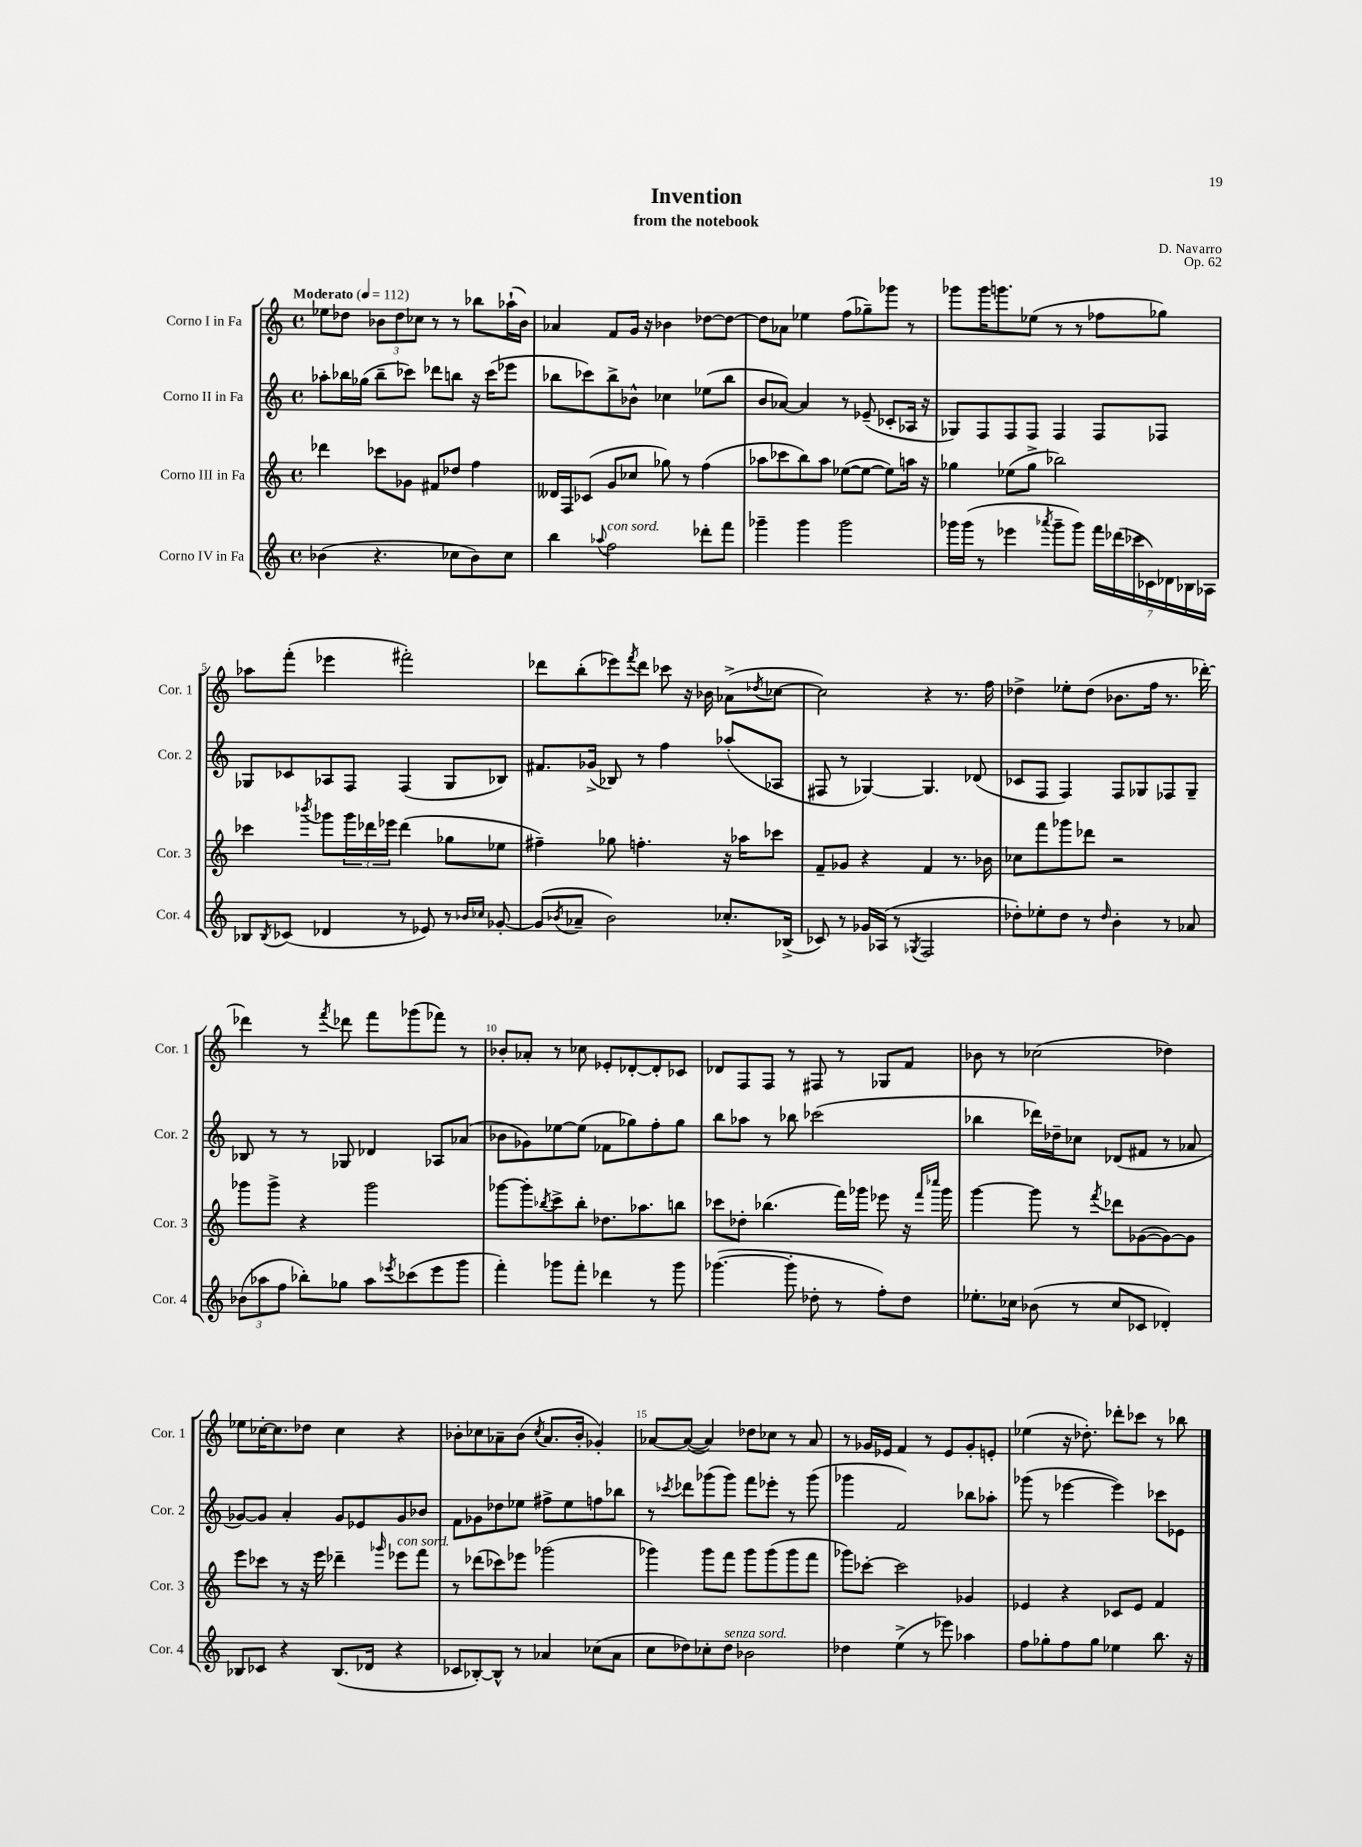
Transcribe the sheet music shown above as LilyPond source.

\header { title = "Invention" composer = "D. Navarro" subtitle = "from the notebook" opus = "Op. 62" }
<<
\new StaffGroup <<
\new Staff = "s0" \with { instrumentName = "Corno I in Fa" shortInstrumentName = "Cor. 1" } {
    \clef treble \key c \major \defaultTimeSignature \time 4/4 \tempo "Moderato" 4 = 112
    ees''8 des''8 \tuplet 3/2 { bes'8 des''8 ces''8 } r8 r8 bes''8 aes''16-!( bes'16) |
    aes'4 f'8 g'16 r16 bes'4 des''8~ des''8~ |
    des''8 aes'8 ees''4 f''8( ges''8--) ges'''8 r8 |
    ges'''8 ges'''16 g'''8. ees''8( r8 r8 fes''8 ges''8) |
    aes''8 f'''8-.( ees'''4 fis'''2-.) |
    des'''8 b''8-.( ees'''8) \acciaccatura { f'''8 } des'''8 ces'''8 r16 bes'16 aes'8->( \acciaccatura { des''8 } ces''8~ |
    ces''2) r4 r8. f''16 |
    des''4-> ees''8-. des''8( bes'8. f''16 r8. des'''16~-.) |
    des'''4 r8 \acciaccatura { f'''8 } des'''8 f'''8 ges'''8( fes'''8) r8 |
    bes'8-. aes'8-. r8 ces''8 ees'8-. des'8~-. des'8-. ces'8 |
    des'8 f8 f8 r8 fis8 r8 ges8 f'8 |
    bes'8 r8 ces''2( des''4) |
    ees''8 ces''16~-. ces''8. des''8 ces''4 r4 |
    bes'8-. ces''8 aes'8-- bes'8( \acciaccatura { ces''8 } aes'8. bes'16-. ges'4-.) |
    aes'8~ aes'8~( aes'4) des''8 ces''8 r8 aes'8 |
    r8 ges'16 ees'16 f'4 r8 ees'8 ges'8-. e'8-. |
    ees''4( r16 des''8.-.) des'''8-. ces'''8 r8 bes''8 \bar "|." |
}
\new Staff = "s1" \with { instrumentName = "Corno II in Fa" shortInstrumentName = "Cor. 2" } {
    \clef treble \key c \major \defaultTimeSignature \time 4/4
    aes''8-. bes''16 ges''16( bes''8-- ces'''8) des'''8 b''8 r16 ces'''16( ees'''8 |
    bes''8 ces'''8) bes''8-> bes'8-^ ces''4 ees''8( bes''8 |
    b'8 aes'8~) aes'4 r8 ees'8--( ces'8-. aes16 r16 |
    ges8) f8 f8 f8 f4 f8 fes8 |
    ges8 ces'8 aes8 f8 f4( ges8 bes8) |
    fis'8. ges'16->( bes8) r8 f''4 aes''8-.( aes8 |
    fis8 r8 ges4~) ges4. des'8( |
    ces'8 f8 f4) f8 ges8 fes8 ges8-- |
    bes8 r8 r8 ges8 des'4 aes8 aes'8( |
    bes'8 ges'8) ees''8~ ees''8( fes'8 ges''8) f''8-. ges''8 |
    b''8 aes''8 r8 bes''8 ces'''2( |
    bes''4 des'''16) des''16-- ces''8 des'8( fis'8 r8 aes'8 |
    ges'8~) ges'8 a'4-. ges'8 ees'8 ges'8 bes'8 |
    f'8 ges'8 des''8 ees''8 fis''8-> ees''8 f''8 bes''8 |
    r8 \acciaccatura { ces'''8 } des'''8 ges'''8( ges'''8) f'''8 ees'''8-. r8 ges'''8( |
    ges'''4 f'2) bes''8 aes''8-. |
    ges'''8( r8 ees'''4~ ees'''4) ces'''8 ees'8 \bar "|." |
}
\new Staff = "s2" \with { instrumentName = "Corno III in Fa" shortInstrumentName = "Cor. 3" } {
    \clef treble \key c \major \defaultTimeSignature \time 4/4
    des'''4 ces'''8 ges'8 fis'8 des''8 f''4 |
    deses'16 f16 ces'8( g'8 ces''8 ges''8) r8 f''4( |
    aes''8 ces'''8 b''8) aes''8 ees''8~( ees''8~ ees''8) a''16 r16 |
    ges''4 ees''8( ges''8-> bes''2) |
    ces'''4 \acciaccatura { bes'''8 } ges'''8 \tuplet 3/2 { ges'''16 des'''16 ees'''16 } des'''4( ges''8 ees''8 |
    fis''4--) ges''8 f''4.-. r16 aes''16 ces'''8 |
    f'8-- ges'8 r4 f'4 r8. bes'16 |
    ces''8 f'''8 ges'''8 des'''8 r2 |
    ges'''8 ges'''8-> r4 ges'''2 |
    ges'''8~ ges'''8-. \acciaccatura { bes''8 } c'''8-> bes''8-. des''8. aes''8. b''8 |
    ces'''8 des''8-. bes''4.( f'''16) ges'''16 ees'''8 r16 \grace { f'''16 ces''''16 } ges'''16 |
    g'''4~ g'''8 r8 \acciaccatura { f'''8 } des'''8 ges'8~( ges'8~) ges'8 |
    e'''8 ces'''8 r8 r16 e'''16 des'''4-- \grace { ges'''16 } ees'''8^\markup { \italic "con sord." } f'''8 |
    r8 des'''8( ces'''8) ees'''8 ges'''2( |
    ges'''4) ges'''8 f'''8 ges'''8 ges'''8( ges'''8 f'''8 |
    ges'''8) ces'''8~-. ces'''2 ges'4 |
    ees'4 r4 ces'8 ees'8 f'4 \bar "|." |
}
\new Staff = "s3" \with { instrumentName = "Corno IV in Fa" shortInstrumentName = "Cor. 4" } {
    \clef treble \key c \major \defaultTimeSignature \time 4/4
    bes'4( r4. ces''8 bes'8) ces''8 |
    b''4 \appoggiatura { aes''8 } f''2^\markup { \italic "con sord." } des'''8-. f'''8 |
    ges'''4-- ges'''4 ges'''2 |
    ges'''16 ges'''16( r8 ees'''4 \acciaccatura { aes'''8 } ges'''8-- ges'''8) \tuplet 7/4 { f'''16 des'''16( ces'''16 ces'16) des'16 bes16 aes16 } |
    bes8 \acciaccatura { bes8 } ces'8( des'4 r8 ees'8) r8 \grace { bes'16 ces''16 } ges'8~-. |
    ges'8( \acciaccatura { bes'8 } aes'8-- bes'2) ces''8.-. bes16->( |
    ces'8) r8 ges'16 aes16( r8 \acciaccatura { ges8 } f2 |
    des''8-.) ees''8-. des''8 r8 \grace { des''16 } b'4-. r8 aes'8 |
    \tuplet 3/2 { bes'8( aes''8 f''8 } bes''8-.) ges''8 aes''8 \acciaccatura { ees'''8 } ces'''8( ees'''8 g'''8 |
    f'''4-.) ges'''8 f'''8-. des'''4 r8 ges'''8 |
    ges'''4.~( ges'''8-. des''8-. r8 f''8-.) des''8 |
    ees''8.-. ces''16 bes'8( r8 ces''8 ces'8 des'4-.) |
    bes8 ces'8 r4 bes8.( des'16 r4 |
    ces'8 bes8~-.) bes8-^ r8 aes'4 ces''8( aes'8 |
    c''8 des''8) ces''8-. des''8^\markup { \italic "senza sord." } bes'2 |
    des''4 e''4->( r8 ees'''8) aes''4 |
    f''8 ges''8-. f''8 ges''8 ees''4 b''8. r16 \bar "|." |
}
>>
>>
\layout { \context { \Score \override BarNumber.break-visibility = ##(#f #t #t) barNumberVisibility = #(every-nth-bar-number-visible 5) } }
